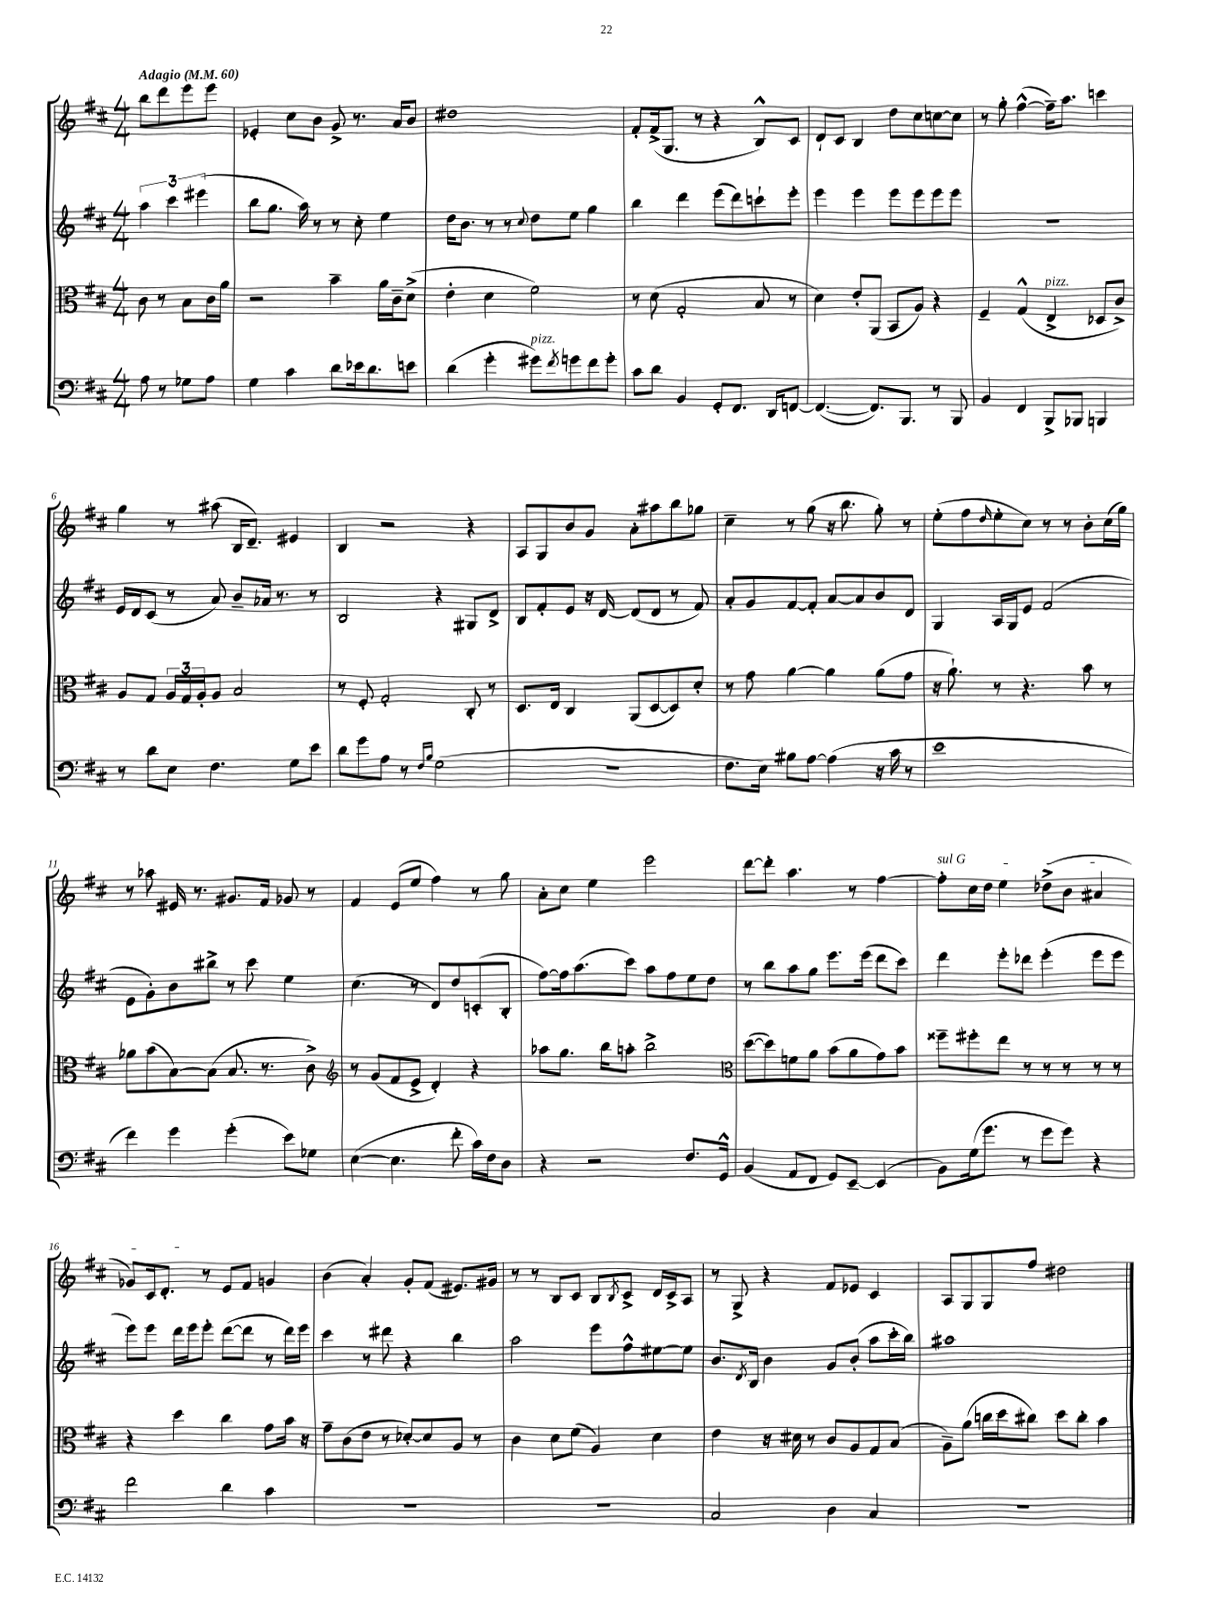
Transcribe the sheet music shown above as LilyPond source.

<<
\new StaffGroup <<
\new Staff = "s0" {
    \clef treble \key d \major \numericTimeSignature \time 4/4 \partial 2 \tempo "Adagio" 4 = 60
    b''8 d'''8 e'''8 e'''8 |
    ees'4-. cis''8 b'8 g'8-> r8. a'16 b'8 |
    dis''1 |
    fis'8-. fis'16->( g8. r8 r4 b8-^) cis'8 |
    d'8-! cis'8 b4 d''8 cis''8 c''8~ c''8 |
    r8 g''8-. fis''4~-^( fis''16--) a''8. c'''4 |
    g''4 r8 ais''8( b16 d'8.--) eis'4 |
    b4 r2 r4 |
    a8 g8 b'8 g'8 a'8-. ais''8 b''8 ges''8 |
    cis''4-- r8 g''8( r16 b''8. g''8-.) r8 |
    e''8-.( fis''8 \grace { d''16 } e''8-. cis''8) r8 r8 b'8-. cis''16( g''16) |
    r8 aes''8 eis'16 r8. gis'8. fis'16 ges'8 r8 |
    fis'4 e'8( e''8 fis''4) r8 g''8 |
    a'8-. cis''8 e''4 e'''2 |
    d'''8~ d'''8-. a''4. r8 fis''4~ |
    \once \override TextSpanner.bound-details.left.text = \markup { \italic "sul G" } fis''8-.\startTextSpan cis''16 d''16 e''4 des''8->( b'8 ais'4 |
    ges'8) cis'16 d'8.-.\stopTextSpan r8 e'8 fis'8 g'4 |
    b'4( a'4-.) g'8-. fis'8( eis'8.) gis'16 |
    r8 r8 b8 cis'8 b8 \acciaccatura { b8 } cis'8-> d'16 cis'16-> a8 |
    r8 g8-> r4 fis'8 ees'8 cis'4 |
    a8 g8 g8 fis''8 dis''2 \bar "|." |
}
\new Staff = "s1" {
    \clef treble \key d \major \numericTimeSignature \time 4/4 \partial 2
    \tuplet 3/2 { a''4 cis'''4 eis'''4( } |
    b''8 g''8. a''16) r8 r8 cis''8-. e''4 |
    d''16 b'8. r8 r8 \appoggiatura { cis''8 } d''8 e''8 g''4 |
    b''4 d'''4 e'''8( d'''8) c'''8-! e'''8-. |
    e'''4 e'''4 e'''8 e'''8 e'''8 e'''8 |
    R1 |
    e'16 d'16 cis'8( r8 a'8) b'8-- aes'16 r8. r8 |
    b2 r4 gis8 d'8-> |
    b8 fis'8-. e'8 r16 d'16~ d'8( d'8 r8 fis'8) |
    a'8-. g'8 fis'8~ fis'8-. a'8~ a'8 b'8 d'8 |
    g4 a16 g16 e'8 fis'2( |
    e'8 g'8-.) b'8 bis''8-> r8 cis'''8 e''4 |
    cis''4.( r8 d'8) d''8 c'8-.( b8-. |
    fis''8~) fis''16 a''8.( cis'''8) a''8 fis''8 e''8 d''8 |
    r8 b''8 a''8 g''8 e'''8. e'''16( d'''8 cis'''8) |
    d'''4 e'''8-. des'''8 e'''4-.( e'''8 e'''8 |
    e'''8) e'''8 d'''16 e'''16 e'''8-. d'''8~( d'''8 r8 d'''16) e'''16 |
    cis'''4 r8 dis'''8 r4 b''4 |
    a''2 e'''8 fis''8-^ eis''8~ eis''8 |
    b'8. \acciaccatura { d'8 } b16 b'4 g'8 b'8-.( a''8 cis'''16-. b''16) |
    ais''1 \bar "|." |
}
\new Staff = "s2" {
    \clef alto \key d \major \numericTimeSignature \time 4/4 \partial 2
    cis'8 r8 b8 cis'16 a'16 |
    r2 b'4-- a'16 cis'16-- d'8->( |
    e'4-. d'4 fis'2) |
    r8 d'8( g2-. b8 r8 |
    d'4) e'8-. a,8( b,8 a8) r4 |
    fis4-- g4-^( e4->^\markup { \italic "pizz." } des8 cis'8->) |
    a8 g8 \tuplet 3/2 { a16 g16 a16-. } a8 b2 |
    r8 fis8-. g2-. cis8-. r8 |
    d8. e16 cis4 a,8( d8~ d8) d'8-. |
    r8 g'8 a'4~ a'4 a'8( g'8 |
    r16 a'8.-!) r8 r4. b'8 r8 |
    aes'8 b'8( b8~) b8( b8. r8. cis'8->) |
    \clef treble r8 g'8( fis'8 e'8-> d'4-.) r4 |
    aes''8 g''8. b''16 a''8-. b''2-> |
    \clef alto d''8~( d''8) f'8 a'8 b'8( a'8 g'8) b'8 |
    fisis''8-- fis''8-. e''8 r8 r8 r8 r8 r8 |
    r4 d''4 cis''4 g'8 b'16 r16 |
    g'8-- cis'8( e'8 r8 des'8~-.) des'8 a8 r8 |
    cis'4 d'8 fis'8( a4) d'4 |
    e'4 r16 dis'16 r8 cis'8 a8 g8 b8( |
    a8--) a'8( c''16 d''16 cis''8) d''8 cis''8-. b'4 \bar "|." |
}
\new Staff = "s3" {
    \clef bass \key d \major \numericTimeSignature \time 4/4 \partial 2
    a8 r8 ges8 a8 |
    g4 cis'4 d'8 ees'16 d'8. e'8 |
    d'4( g'4-. gis'8^\markup { \italic "pizz." }) \acciaccatura { fis'8 } g'8 fis'8 g'8-. |
    cis'8 d'8 b,4 g,8-. fis,8. d,16 f,8~ |
    f,4.~( f,8.) b,,8. r8 b,,8 |
    b,4 fis,4 b,,8-> bes,,8 b,,4 |
    r8 d'8 e8 fis4. g8 e'8 |
    d'8 g'8 a8 r8 \grace { fis16 b16 } g2( |
    R1 |
    fis8. e16) bis8 a8~ a4( r16 cis'16 r8 |
    e'1 |
    fis'4) g'4 g'4-.( e'8) ges8 |
    e4~( e4. fis'8-. cis'16) fis16 d8 |
    r4 r2 fis8. g,16-^ |
    b,4( a,8 fis,8 g,8) e,8~-- e,4( |
    b,8) g16( g'8. r8 g'8 g'8) r4 |
    fis'2 d'4 cis'4 |
    R1 |
    R1 |
    cis2 d4 cis4 |
    R1 \bar "|." |
}
>>
>>
